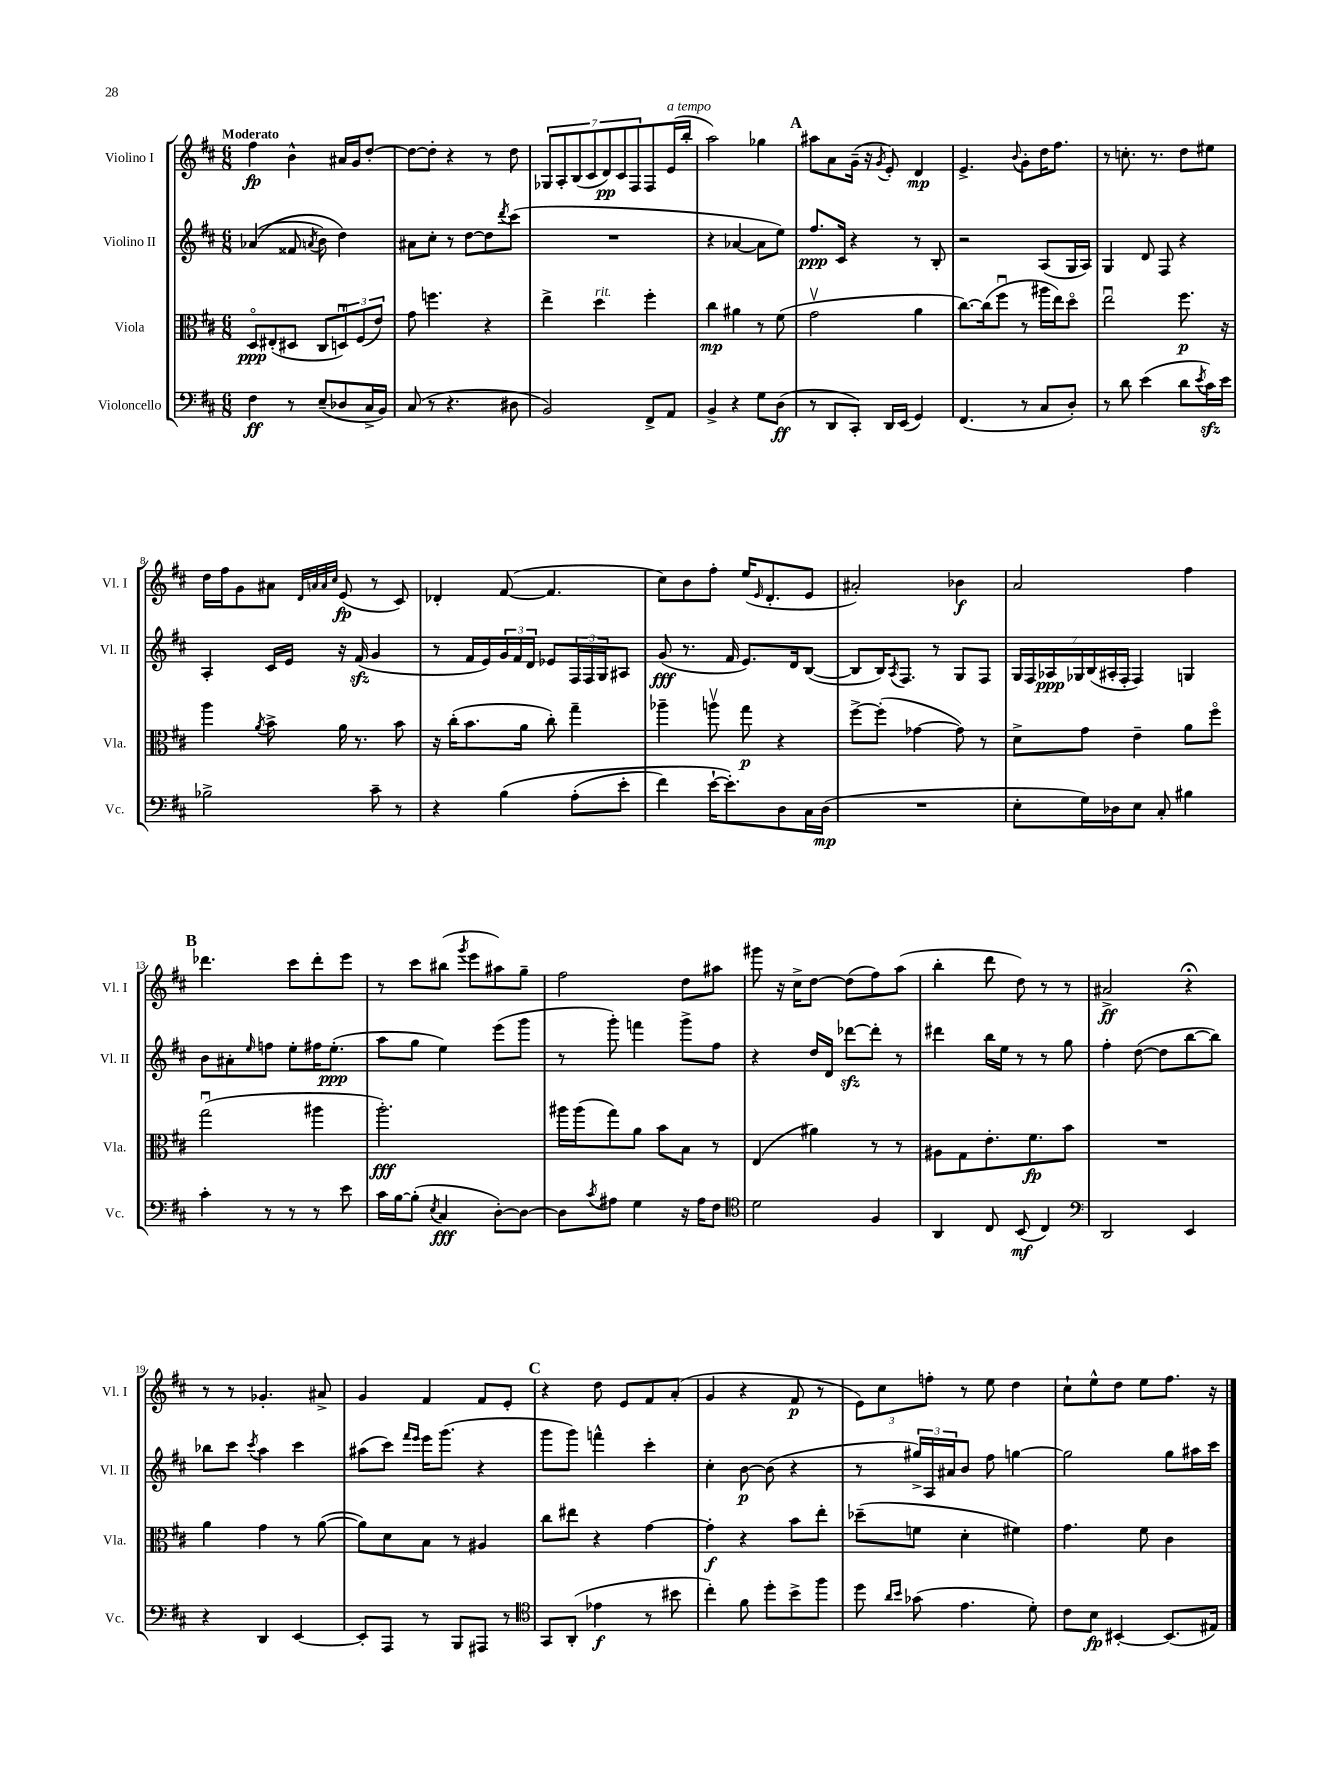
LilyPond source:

<<
\new StaffGroup <<
\new Staff = "s0" \with { instrumentName = "Violino I" shortInstrumentName = "Vl. I" } {
    \clef treble \key d \major \numericTimeSignature \time 6/8 \tempo "Moderato"
    fis''4\fp b'4-^ ais'16 g'16 d''8~-. |
    d''8~ d''8-. r4 r8 d''8 |
    \tuplet 7/4 { ges8 a8-. b8( cis'8 d'8\pp) cis'8 fis8 } fis8 e'16^\markup { \italic "a tempo" }( b''16-. |
    a''2) ges''4 |
    \mark \markup { \bold "A" } ais''8 a'8 g'16--( r16 \acciaccatura { g'8 } e'8-.) d'4\mp |
    e'4.-> \appoggiatura { b'8 } g'8-. d''16 fis''8. |
    r8 c''8.-. r8. d''8 eis''8 |
    d''16 fis''16 g'8 ais'8 \grace { d'32 a'32 a'32 cis''32 } e'8\fp( r8 cis'8) |
    des'4-. fis'8~( fis'4. |
    cis''8) b'8 fis''8-. e''16( \grace { e'16 } d'8.-. e'8 |
    ais'2-.) bes'4\f |
    a'2 fis''4 |
    \mark \markup { \bold "B" } des'''4. cis'''8 des'''8-. e'''8 |
    r8 cis'''8 bis''8( \acciaccatura { g'''8 } e'''8 ais''8) g''8-- |
    fis''2 d''8 ais''8 |
    gis'''8 r16 cis''16-> d''8~ d''8( fis''8) a''8( |
    b''4-. d'''8 d''8) r8 r8 |
    ais'2->\ff r4\fermata |
    r8 r8 ges'4.-. ais'8-> |
    g'4 fis'4 fis'8 e'8-. |
    \mark \markup { \bold "C" } r4 d''8 e'8 fis'8 a'8-.( |
    g'4 r4 fis'8\p r8 |
    \tuplet 3/2 { e'8) cis''8 f''8-. } r8 e''8 d''4 |
    cis''8-! e''8-^ d''8 e''8 fis''8. r16 \bar "|." |
}
\new Staff = "s1" \with { instrumentName = "Violino II" shortInstrumentName = "Vl. II" } {
    \clef treble \key d \major \numericTimeSignature \time 6/8
    aes'4(\( fisis'8 \acciaccatura { a'8 } b'8) d''4\) |
    ais'8 cis''8-. r8 d''8~ d''8 \acciaccatura { d'''8 } cis'''8( |
    R2. |
    r4 aes'4~ aes'8 e''8) |
    \mark \markup { \bold "A" } fis''8.\ppp cis'16 r4 r8 b8-. |
    r2 a8( g16 a16) |
    g4 d'8 fis8 r4 |
    a4-. cis'16 e'16 r16 fis'16\sfz( g'4 |
    r8 fis'16 e'16) \tuplet 3/2 { g'16 fis'16 d'16 } ees'8 \tuplet 3/2 { fis16 fis16 g16 } ais8 |
    g'8\fff( r8. fis'16 e'8.) d'16 b8~( |
    b8 b16) \acciaccatura { a8 } fis8. r8 g8 fis8 |
    \tuplet 7/4 { g16 fis16 aes16\ppp ges16 b16( ais16-. fis16-. } fis4) g4 |
    \mark \markup { \bold "B" } b'8 ais'8-. \grace { e''16 } f''8 e''8-. fis''16 e''8.-.\ppp( |
    a''8 g''8 e''4) e'''8( g'''8 |
    r8 g'''8-.) f'''4 g'''8-> fis''8 |
    r4 d''16 d'16 des'''8~\sfz des'''8-. r8 |
    dis'''4 b''16 e''16 r8 r8 g''8 |
    fis''4-. d''8~( d''8 b''8~ b''8) |
    bes''8 cis'''8 \acciaccatura { cis'''8 } a''4 cis'''4 |
    ais''8( cis'''8) \grace { fis'''16 e'''16 } e'''16 g'''8.( r4 |
    \mark \markup { \bold "C" } g'''8 g'''8) f'''4-^ cis'''4-. |
    cis''4-. b'8~\p b'8( r4 |
    r8 \tuplet 3/2 { gis''16->) a16 ais'16 } b'8 fis''8 g''4~ |
    g''2 g''8 ais''16 cis'''16 \bar "|." |
}
\new Staff = "s2" \with { instrumentName = "Viola" shortInstrumentName = "Vla." } {
    \clef alto \key d \major \numericTimeSignature \time 6/8
    d8\flageolet\ppp eis8-.( dis8 cis8 \tuplet 3/2 { d8\downbow) fis8( e'8) } |
    g'8 f''4. r4 |
    e''4-> d''4^\markup { \italic "rit." } fis''4-. |
    cis''4\mp ais'4 r8 fis'8( |
    \mark \markup { \bold "A" } g'2\upbow a'4 |
    cis''8.~) cis''16( fis''8\downbow r8 ais''16 e''16) d''8\flageolet |
    e''2\downbow fis''8.\p r16 |
    a''4 \acciaccatura { a'8 } b'8-> a'16 r8. b'8 |
    r16 cis''16-.( b'8. a'16 cis''8-.) g''4-- |
    aes''4-- a''8\upbow g''8\p r4 |
    fis''8~-> fis''8-.( ges'4~ ges'8) r8 |
    d'8-> g'8 e'4-- a'8 fis''8\flageolet |
    \mark \markup { \bold "B" } g''2\downbow( ais''4 |
    a''2.-.\fff) |
    ais''16 ais''16( g''8) a'8 b'8 b8 r8 |
    e4( ais'4) r8 r8 |
    ais8 g8 e'8.-. fis'8.\fp b'8 |
    R2. |
    a'4 g'4 r8 a'8~( |
    a'8) d'8 b8 r8 ais4 |
    \mark \markup { \bold "C" } cis''8 eis''8 r4 g'4~ |
    g'4-.\f r4 b'8 e''8-. |
    des''8--( f'8 d'4-. fis'4) |
    g'4. fis'8 cis'4 \bar "|." |
}
\new Staff = "s3" \with { instrumentName = "Violoncello" shortInstrumentName = "Vc." } {
    \clef bass \key d \major \numericTimeSignature \time 6/8
    fis4\ff r8 e8--( des8 cis16-> b,16) |
    cis8( r8 r4. dis8 |
    b,2) fis,8-> a,8 |
    b,4-> r4 g8 d8\ff( |
    \mark \markup { \bold "A" } r8 d,8 cis,8-.) d,16 e,16( g,4) |
    fis,4.( r8 cis8 d8-.) |
    r8 d'8 e'4( d'8 \acciaccatura { e'8 } cis'16\sfz) e'16 |
    bes2-> cis'8-- r8 |
    r4 b4\( a8-.( e'8-. |
    fis'4) e'16~-! e'8.-.\) d8 cis16 d16\mp( |
    R2. |
    e8-. g16) des16 e8 cis8-. bis4 |
    \mark \markup { \bold "B" } cis'4-. r8 r8 r8 e'8 |
    cis'16 b16~ b8-.( \acciaccatura { e8 } cis4\fff d8~-.) d8~ |
    d8 \acciaccatura { cis'8 } ais8 g4 r16 ais16 fis8 |
    \clef tenor d'2 fis4 |
    a,4 cis8 b,8\mf( cis4) |
    \clef bass d,2 e,4 |
    r4 d,4 e,4~ |
    e,8-. a,,8 r8 b,,8 ais,,8 r8 |
    \mark \markup { \bold "C" } \clef tenor g,8 a,8-.( ees'4\f r8 bis'8 |
    cis''4-.) fis'8 d''8-. b'8-> fis''8 |
    d''8 \grace { a'16 b'16 } ges'8( e'4. d'8-.) |
    cis'8 b8\fp bis,4~-. bis,8.( eis16) \bar "|." |
}
>>
>>
